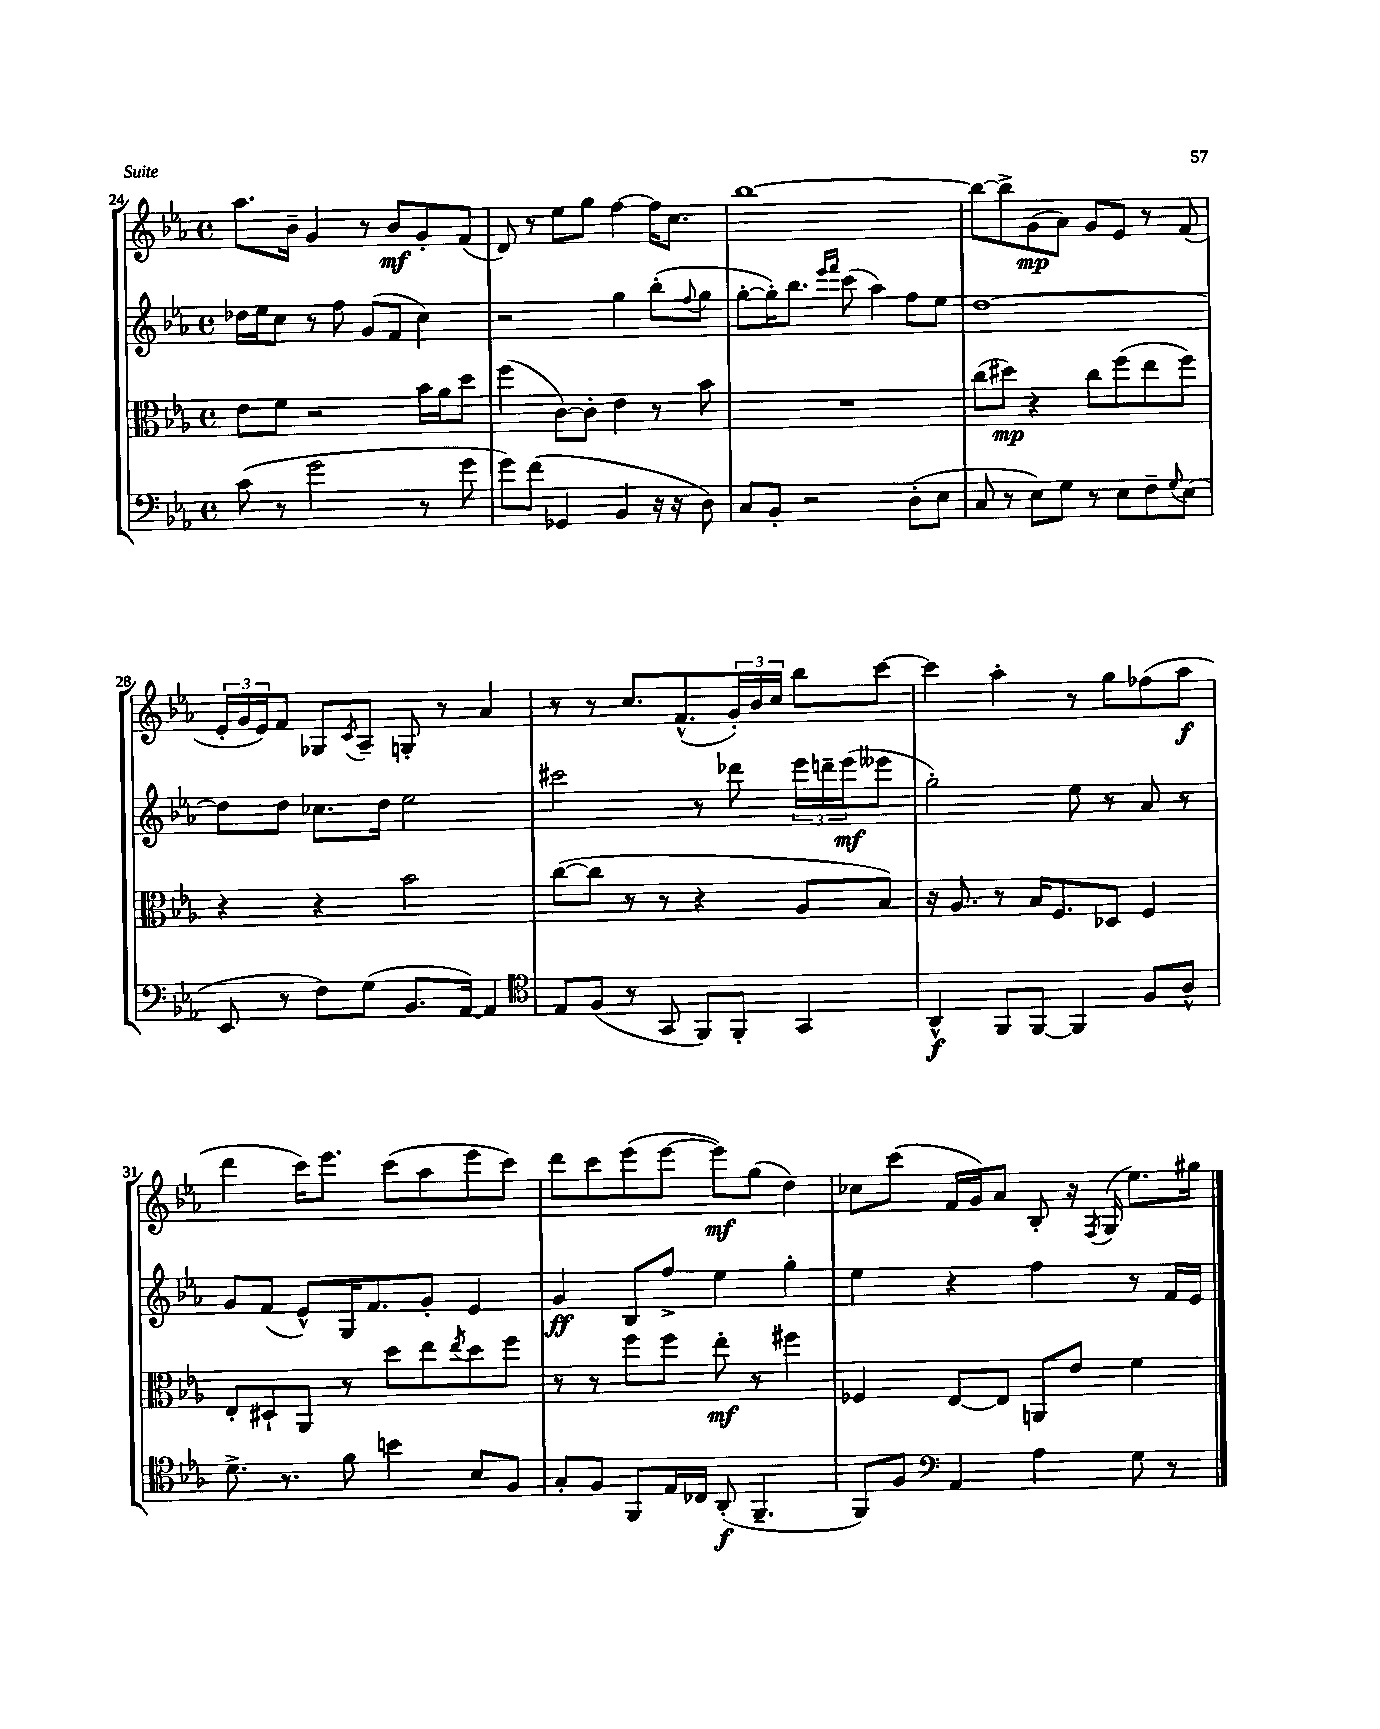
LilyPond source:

<<
\new StaffGroup <<
\new Staff = "s0" {
    \clef treble \key ees \major \defaultTimeSignature \time 4/4
    aes''8. bes'16-- g'4 r8 bes'8\mf g'8-. f'8( |
    d'8) r8 ees''8 g''8 f''4~ f''16 c''8. |
    bes''1~ |
    bes''8~ bes''8-> g'8\mp( aes'8) g'8 ees'8 r8 f'8( |
    \tuplet 3/2 { ees'16-. g'16 ees'16) } f'8 ges8 \acciaccatura { c'8 } aes8-- g8-. r8 aes'4 |
    r8 r8 c''8. f'8.-^( \tuplet 3/2 { g'16-.) bes'16 c''16 } bes''8 c'''8~ |
    c'''4 aes''4-. r8 g''8 fes''8( aes''8\f |
    d'''4 c'''16) ees'''8. c'''8( aes''8 ees'''8 c'''8) |
    d'''8 c'''8 ees'''8( ees'''8~ ees'''8\mf) g''8( d''4) |
    ces''8 c'''8( f'16 g'16) aes'8 bes8-. r16 \acciaccatura { f8 } g16( ees''8.) gis''16 \bar "|." |
}
\new Staff = "s1" {
    \clef treble \key ees \major \defaultTimeSignature \time 4/4
    des''16 ees''16 c''8 r8 f''8 g'8( f'8 c''4) |
    r2 g''4 bes''8-.( \appoggiatura { f''8 } g''8 |
    g''8~-. g''16-.) bes''8. \grace { ees'''16 f'''16 } c'''8( aes''4) f''8 ees''8 |
    d''1~ |
    d''8 d''8 ces''8. d''16 ees''2 |
    cis'''2 r8 des'''8 \tuplet 3/2 { ees'''16 d'''16-- ees'''16\mf( } eeses'''8 |
    g''2-.) ees''8 r8 aes'8 r8 |
    g'8 f'8( ees'8-^) g16 f'8. g'8-. ees'4 |
    g'4\ff bes8 f''8-> ees''4 g''4-. |
    ees''4 r4 f''4 r8 f'16 ees'16 \bar "|." |
}
\new Staff = "s2" {
    \clef alto \key ees \major \defaultTimeSignature \time 4/4
    ees'8 f'8 r2 bes'16 aes'16 d''8 |
    f''4( c'8~) c'8-. ees'4 r8 bes'8 |
    R1 |
    c''8( dis''8\mp) r4 c''8 f''8( ees''8 f''8) |
    r4 r4 bes'2 |
    c''8~( c''8 r8 r8 r4 aes8 bes8) |
    r16 aes8. r8 bes16 f8. des8 f4 |
    ees8-. dis8-! aes,8 r8 d''8 ees''8 \acciaccatura { ees''8 } d''8 f''8 |
    r8 r8 f''8 f''8 ees''8-.\mf r8 fis''4 |
    fes4 ees8~ ees8 a,8 ees'8 f'4 \bar "|." |
}
\new Staff = "s3" {
    \clef bass \key ees \major \defaultTimeSignature \time 4/4
    c'8( r8 g'2 r8 g'8 |
    g'8) f'8( ges,4 bes,4 r16 r16 d8) |
    c8 bes,8-. r2 d8-.( ees8 |
    c8 r8 ees8) g8 r8 ees8 f8-- \appoggiatura { g8 } ees8( |
    ees,8 r8 f8) g8( bes,8. aes,16~) aes,4 |
    \clef tenor ees8 f8( r8 g,8 f,8) f,8-. g,4 |
    aes,4-^\f f,8 f,8~ f,4 f8 aes8-^ |
    d'8.-> r8. f'8 b'4 bes8 f8 |
    g8-. f8 f,8 ees16 ces16 aes,8-.\f( f,4.-- |
    f,8) f8 \clef bass aes,4 aes4 g8 r8 \bar "|." |
}
>>
>>
\layout { \context { \Score currentBarNumber = #24 } }
